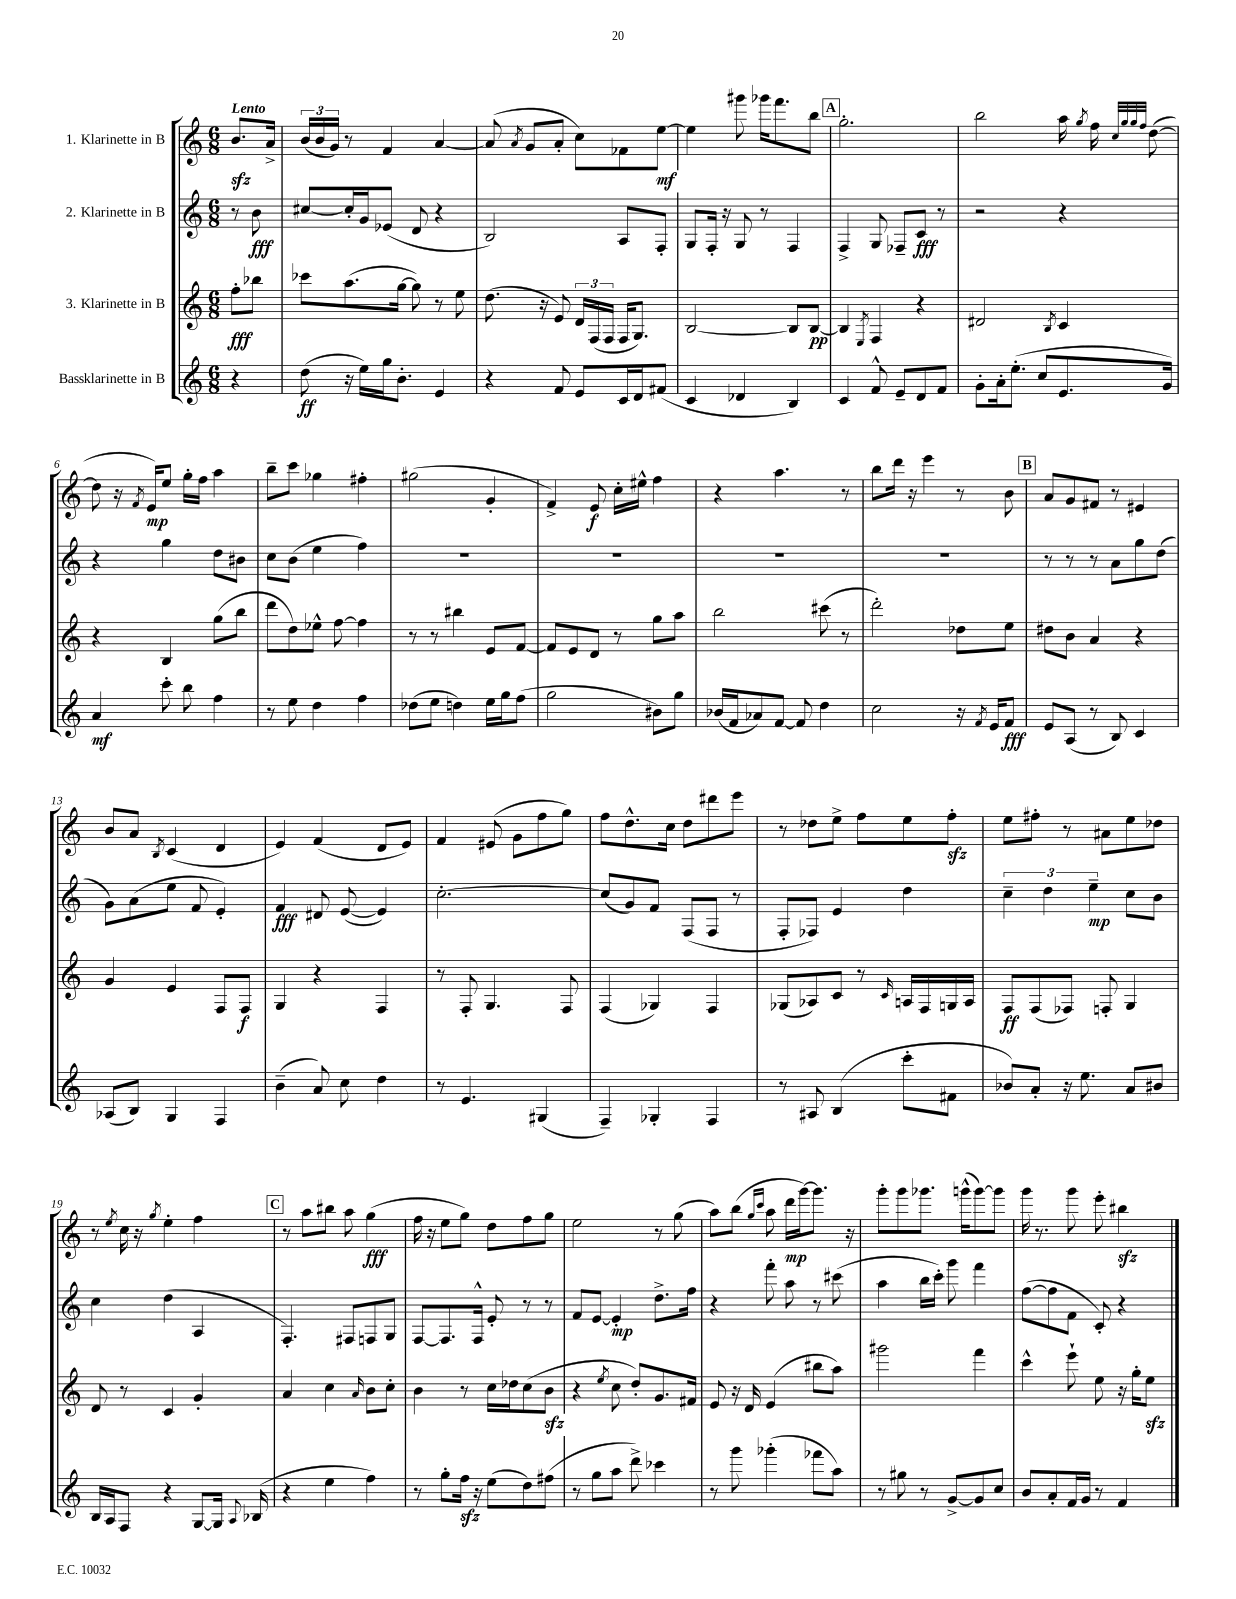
<<
\new StaffGroup <<
\new Staff = "s0" \with { instrumentName = "1. Klarinette in B" } {
    \clef treble \key c \major \numericTimeSignature \time 6/8 \partial 4 \tempo "Lento"
    \autoBeamOff b'8.[\sfz a'16]-> |
    \tuplet 3/2 { b'16[( b'16 g'16]) } r8 f'4 a'4~ |
    a'8( \acciaccatura { a'8 } g'8[ a'8]-. c''8[) fes'8 e''8]~\mf |
    e''4 gis'''8 ges'''16[ f'''8. b''8] |
    \mark \markup { \box "A" } g''2.-. |
    b''2 a''16 \acciaccatura { g''8 } f''16 \grace { c''32[ g''32 g''32 f''32] } d''8~( |
    d''8 r16 \acciaccatura { f'8 } e'16[\mp) e''8] g''16[-. f''16] a''4 |
    b''8[-- c'''8] ges''4 fis''4-. |
    gis''2( g'4-. |
    f'4->) e'8\f c''16[-. eis''16]-^ f''4 |
    r4 a''4. r8 |
    b''8[ d'''16] r16 e'''4 r8 b'8 |
    \mark \markup { \box "B" } a'8[ g'8 fis'8] r8 eis'4 |
    b'8[ a'8] \acciaccatura { b8 } c'4( d'4 |
    e'4) f'4( d'8[ e'8]) |
    f'4 eis'8( g'8[ f''8 g''8]) |
    f''8[ d''8.-^ c''16] d''8[ dis'''8 e'''8] |
    r8 des''8[ e''8]-> f''8[ e''8 f''8]-.\sfz |
    e''8[ fis''8]-. r8 ais'8[ e''8 des''8] |
    r8 \acciaccatura { e''8 } c''16 r16 \acciaccatura { g''8 } e''4-. f''4 |
    \mark \markup { \box "C" } r8 a''8[ bis''8] a''8 g''4\fff( |
    f''16 r16 e''8[ g''8]) d''8[ f''8 g''8] |
    e''2 r8 g''8( |
    a''8[) b''8]( \grace { g''16[ c'''16] } a''8 d'''16[\mp g'''16~) g'''8.] r16 |
    g'''8[-. g'''8 ges'''8.] g'''16[-^( g'''8~) g'''8] |
    g'''16 r8. g'''8 e'''8-. bis''4\sfz \bar "|." |
}
\new Staff = "s1" \with { instrumentName = "2. Klarinette in B" } {
    \clef treble \key c \major \numericTimeSignature \time 6/8 \partial 4
    \autoBeamOff r8 b'8\fff |
    cis''8[~ cis''16-. g'16 ees'8]( d'8 r4 |
    b2) a8[ f8]-. |
    g8[ f16]-. r16 g8 r8 f4 |
    \mark \markup { \box "A" } f4-> g8 fes8[-- c'8]\fff r8 |
    r2 r4 |
    r4 g''4 d''8[ bis'8] |
    c''8[ b'8]( e''4 f''4) |
    R2. |
    R2. |
    R2. |
    R2. |
    \mark \markup { \box "B" } r8 r8 r8 a'8[ g''8 d''8]( |
    g'8[) a'8( e''8] f'8 e'4-.) |
    f'4\fff dis'8 e'8~( e'4) |
    c''2.~-. |
    c''8[( g'8) f'8] f8[( f8] r8 |
    f8[-. fes8]) e'4 d''4 |
    \tuplet 3/2 { c''4-- d''4 e''4--\mp } c''8[ b'8] |
    c''4 d''4( a4 |
    \mark \markup { \box "C" } f4.-.) fis8[ f8 g8] |
    f8[~ f8. f16]-^ e'8-. r8 r8 |
    f'8[ e'8]~ e'4-.\mp d''8.[-> f''16] |
    r4 f'''8-. a''8 r8 cis'''8( |
    a''4 b''16[ c'''16]-.) g'''8 f'''4 |
    f''8[~( f''8 f'8] c'8-.) r4 \bar "|." |
}
\new Staff = "s2" \with { instrumentName = "3. Klarinette in B" } {
    \clef treble \key c \major \numericTimeSignature \time 6/8 \partial 4
    \autoBeamOff f''8[-.\fff bes''8] |
    ces'''8[ a''8.( g''16]~ g''8) r8 e''8 |
    d''8.( r16 e'8) \tuplet 3/2 { d'16[ f16( f16] } f16[ g8.]) |
    b2~ b8[ b8]~\pp |
    \mark \markup { \box "A" } b4 \acciaccatura { e8 } f4 r4 |
    dis'2 \acciaccatura { b8 } c'4 |
    r4 b4 g''8[( b''8] |
    d'''8[ d''8) ees''8]-^ f''8~ f''4 |
    r8 r8 bis''4 e'8[ f'8]~ |
    f'8[ e'8 d'8] r8 g''8[ a''8] |
    b''2 cis'''8( r8 |
    d'''2-.) des''8[ e''8] |
    \mark \markup { \box "B" } dis''8[ b'8] a'4 r4 |
    g'4 e'4 f8[ f8]\f |
    g4 r4 f4 |
    r8 f8-. g4. f8 |
    f4( ges4) f4 |
    ges8[( aes8) c'8] r8 \grace { c'16 } a16[ f16 g16 a16] |
    f8[\ff f8( fes8]) f8-. g4 |
    d'8 r8 c'4 g'4-. |
    \mark \markup { \box "C" } a'4 c''4 \grace { a'16 } b'8[ c''8]-. |
    b'4 r8 c''16[ des''16 c''8( b'8]\sfz |
    r4 \acciaccatura { e''8 } c''8 d''8[-.) g'8. fis'16] |
    e'8 r16 d'16 e'4( bis''8[ a''8]) |
    gis'''2 f'''4 |
    c'''4-^ e'''8-! e''8 r16 g''16[-. e''8]\sfz \bar "|." |
}
\new Staff = "s3" \with { instrumentName = "Bassklarinette in B" } {
    \clef treble \key c \major \numericTimeSignature \time 6/8 \partial 4
    \autoBeamOff r4 |
    d''8\ff( r16 e''16[) g''16 b'8.]-. e'4 |
    r4 f'8 e'8[ c'16 d'16 fis'8]( |
    c'4 des'4 b4) |
    \mark \markup { \box "A" } c'4 f'8-^ e'8[-- d'8 f'8] |
    g'8[-. a'16-. e''8.]-.( c''8[ e'8. g'16]) |
    a'4\mf c'''8-. b''8 f''4 |
    r8 e''8 d''4 f''4 |
    des''8[( e''8] d''4) e''16[ g''16 f''8]( |
    g''2 bis'8[) g''8] |
    bes'16[( f'16 aes'8) f'8]~ f'8 d''4 |
    c''2 r16 \acciaccatura { f'8 } e'16[ f'8]\fff |
    \mark \markup { \box "B" } e'8[ a8]( r8 b8) c'4 |
    aes8[( b8]) g4 f4 |
    b'4--( a'8) c''8 d''4 |
    r8 e'4. gis4( |
    f4--) ges4-. f4 |
    r8 ais8 b4( c'''8[-. fis'8] |
    bes'8[) a'8]-. r16 e''8. a'8[ bis'8] |
    b16[ a16 f8] r4 g8[~ g16] \appoggiatura { a8 } bes16( |
    \mark \markup { \box "C" } r4 e''4 f''4) |
    r8 g''8[-. f''16]\sfz r16 e''8[( d''8) fis''8]( |
    r8 g''8[ a''8] d'''8->) ces'''4 |
    r8 g'''8 ges'''4-.( fes'''8[ a''8]) |
    r8 gis''8 r8 g'8[~-> g'8 c''8] |
    b'8[ a'8-. f'16 g'16] r8 f'4 \bar "|." |
}
>>
>>
